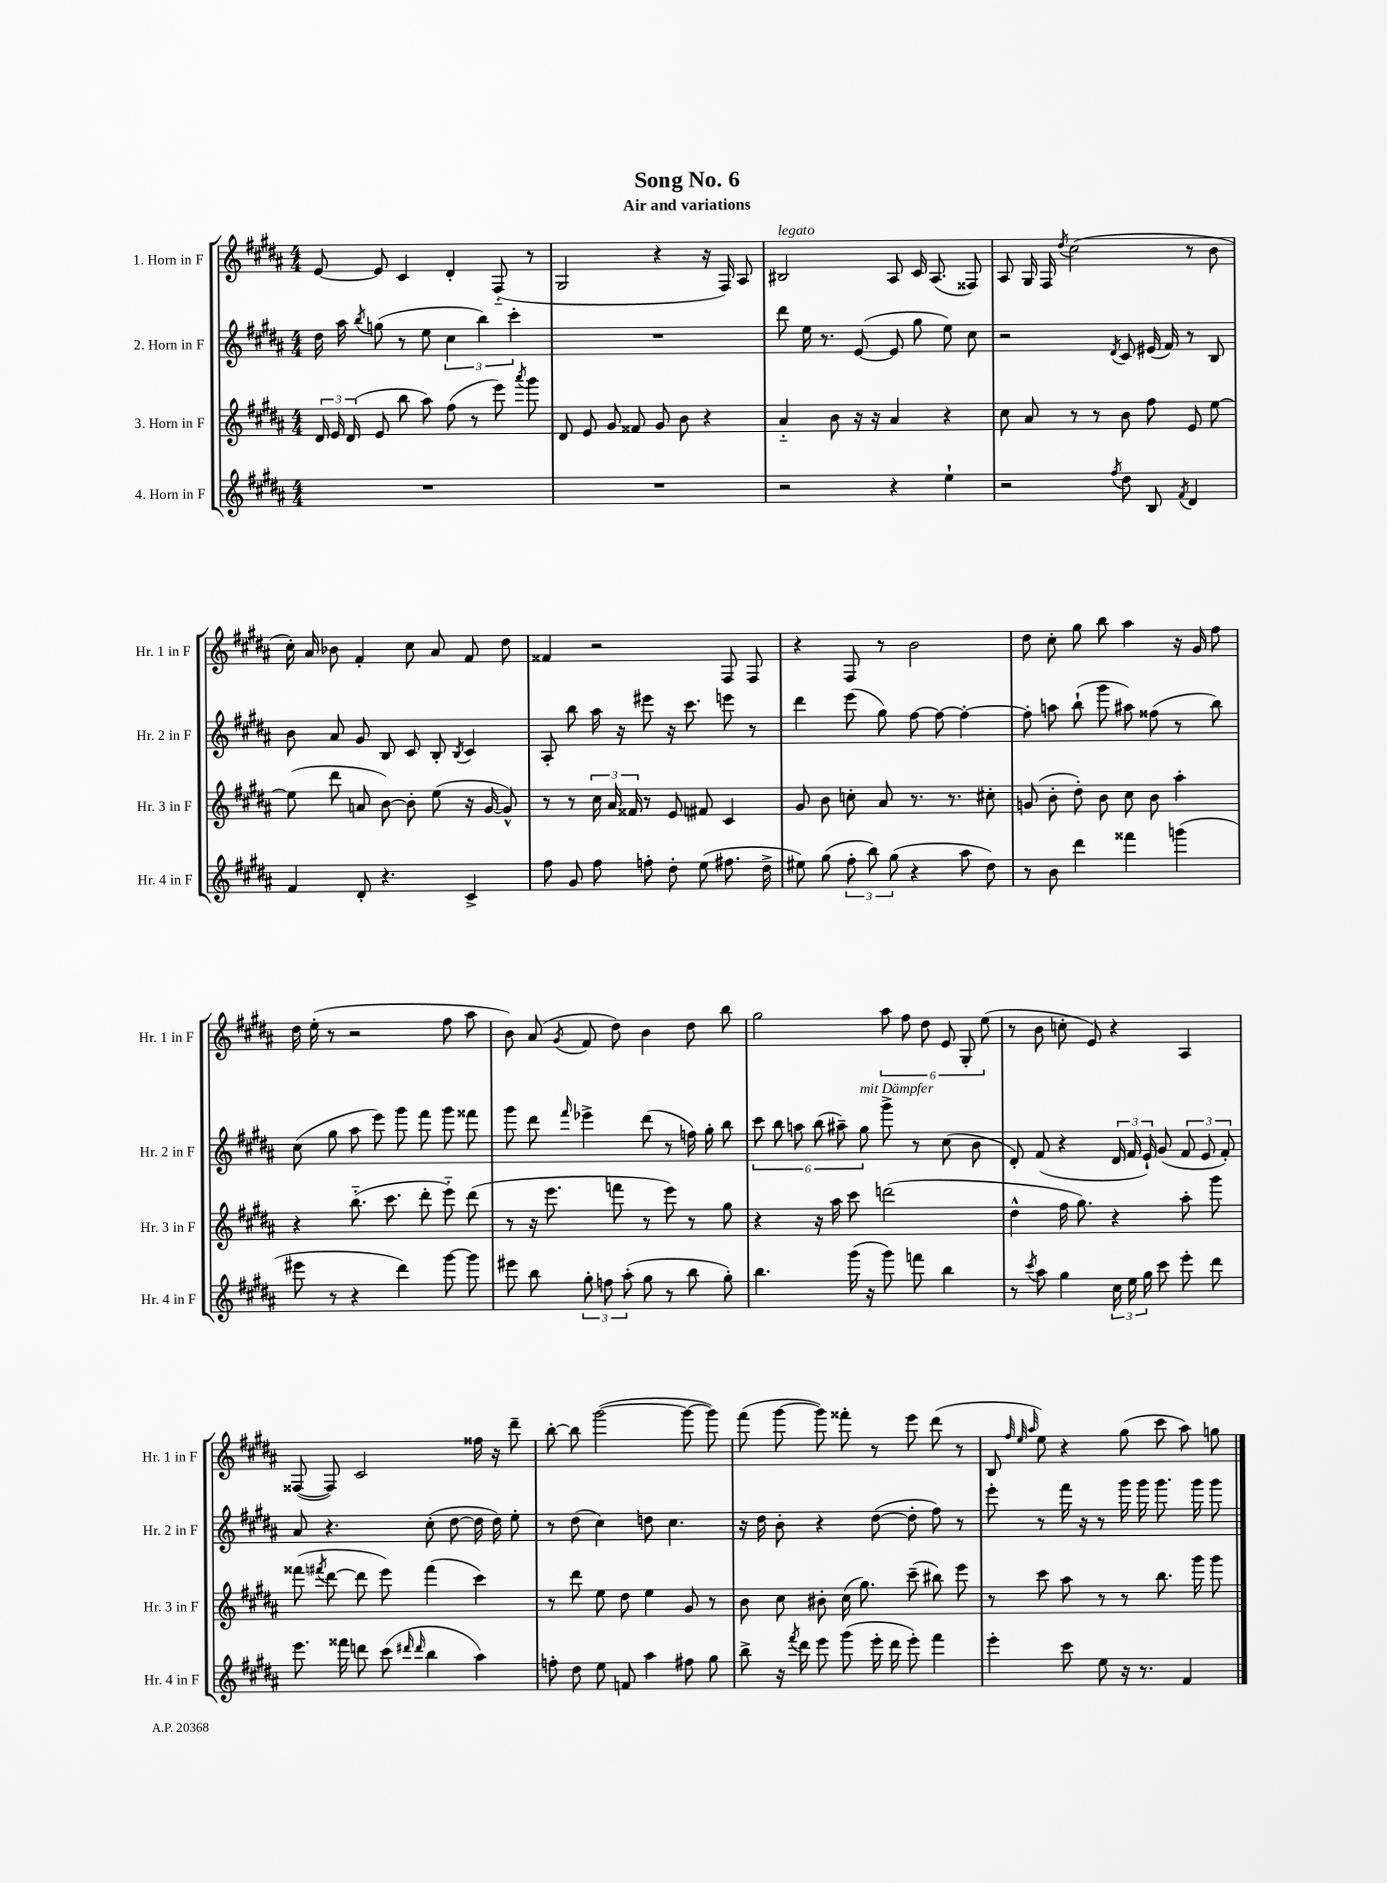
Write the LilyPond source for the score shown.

\header { title = "Song No. 6" subtitle = "Air and variations" }
<<
\new StaffGroup <<
\new Staff = "s0" \with { instrumentName = "1. Horn in F" shortInstrumentName = "Hr. 1 in F" } {
    \clef treble \key b \major \numericTimeSignature \time 4/4
    \autoBeamOff e'8~ e'8 cis'4 dis'4-. fis8-_( r8 |
    gis2 r4 r16 fis16) ais8 |
    bis2^\markup { \italic "legato" } ais8 cis'16 ais8.( fisis8) |
    ais8 gis16 fis16 \acciaccatura { dis''8 } cis''2( r8 b'8 |
    cis''16-.) ais'16 bes'8 fis'4-. cis''8 ais'8 fis'8 dis''8 |
    fisis'4 r2 fis8 fis8 |
    r4 fis8 r8 b'2 |
    dis''8 cis''8-. gis''8 b''8 ais''4 r16 gis'16 fis''8 |
    dis''16 e''16-.( r8 r2 fis''8 ais''8 |
    b'8) ais'8( \acciaccatura { gis'8 } fis'8 dis''8) b'4 dis''8 b''8 |
    gis''2 \tuplet 6/4 { ais''8 fis''8 dis''8 e'8 gis8-. e''8( } |
    r8 b'8 c''8-. e'8) r4 ais4 |
    fisis8~( fisis8) cis'2 fisis''16 r16 dis'''8-- |
    b''8~-. b''8 gis'''2~( gis'''8~ gis'''8) |
    fis'''8( gis'''8~ gis'''8) fisis'''8-. r8 e'''8 dis'''8( r8 |
    b8 \grace { fis''32 e''32 ais''32 } e''8) r4 gis''8( cis'''8 ais''8) g''8 \bar "|." |
}
\new Staff = "s1" \with { instrumentName = "2. Horn in F" shortInstrumentName = "Hr. 2 in F" } {
    \clef treble \key b \major \numericTimeSignature \time 4/4
    \autoBeamOff dis''16 ais''16 \acciaccatura { b''8 } g''8( r8 e''8 \tuplet 3/2 { cis''4 b''4) cis'''4-. } |
    R1 |
    dis'''8 e''16 r8. e'8~( e'8 gis''8 e''8) cis''8 |
    r2 \acciaccatura { dis'8 } cis'8 eis'16( fis'16) r8 b8 |
    b'8 ais'8 gis'8 b8 cis'8 b8-. \acciaccatura { b8 } cis'4 |
    ais8-. b''8 ais''16 r16 eis'''8 r16 cis'''8. e'''8 r8 |
    dis'''4 e'''8( gis''8) fis''8~ fis''8~ fis''4~-. |
    fis''8-. a''8 b''8-!( gis'''8 ais''8) fisis''8( r8 b''8) |
    cis''8( gis''8 ais''8 e'''8) gis'''8 fis'''8 gis'''8 fisis'''8 |
    gis'''8 dis'''8 \grace { fis'''16 } ees'''4-> dis'''8( r8 f''16) gis''16-. b''8 |
    \tuplet 6/4 { cis'''8 b''8 a''8 b''8( ais''8--) gis''8^\markup { \italic "mit Dämpfer" } } gis'''8-> r8 cis''8( b'8 |
    dis'8-.) fis'8( r4 \tuplet 3/2 { dis'16 fis'16 e'16-!) } gis'8( \tuplet 3/2 { fis'8 e'8 fis'8-.) } |
    ais'8 r4. cis''8-.( dis''8~ dis''16 dis''16) e''8-. |
    r8 dis''8( cis''4) d''8 cis''4. |
    r16 dis''16 b'8-. r4 dis''8~( dis''8-. fis''8) r8 |
    e'''8-. r8 fis'''16 r16 r8 gis'''16 gis'''16 gis'''8. gis'''16 gis'''8 \bar "|." |
}
\new Staff = "s2" \with { instrumentName = "3. Horn in F" shortInstrumentName = "Hr. 3 in F" } {
    \clef treble \key b \major \numericTimeSignature \time 4/4
    \autoBeamOff \tuplet 3/2 { dis'16 e'16 dis'16( } e'8 b''8 ais''8) fis''8( r8 e'''8) \acciaccatura { ais'''8 } gis'''8 |
    dis'8 e'8 gis'8 fisis'8 gis'8 b'8 r4 |
    ais'4-_ b'8 r16 r16 ais'4 r4 |
    cis''8 ais'8 r8 r8 b'8 fis''8 e'8 e''8~ |
    e''8( dis'''8 a'8 b'8~) b'8-. e''8( r16 gis'16~ gis'8-^) |
    r8 r8 \tuplet 3/2 { cis''16 ais'16 fisis'16 } r8 e'8 fis'8 cis'4 |
    gis'8 b'8 c''8-. ais'8 r8. r8. cis''8-. |
    g'8( b'8-. dis''8-.) b'8 cis''8 b'8 ais''4-. |
    r4 b''8.-_( cis'''8. dis'''8-. e'''8-_) dis'''8( |
    r8 r16 e'''8. f'''8 r8 e'''8) r8 gis''8 |
    r4 r16 ais''16 cis'''8 d'''2( |
    dis''4-^ fis''16 gis''8.) r4 ais''8-. gis'''8 |
    fisis'''8( \acciaccatura { fis'''8 } dis'''8~ dis'''8 e'''8) fis'''4( cis'''4) |
    r8 dis'''8 e''8 dis''8 e''4 gis'8 r8 |
    b'8 cis''8 bis'8-. cis''16( gis''8.) cis'''8--( bis''8) e'''8 |
    r8 cis'''8 ais''8 r8 r8 b''8. gis'''16 gis'''8 \bar "|." |
}
\new Staff = "s3" \with { instrumentName = "4. Horn in F" shortInstrumentName = "Hr. 4 in F" } {
    \clef treble \key b \major \numericTimeSignature \time 4/4
    \autoBeamOff R1 |
    R1 |
    r2 r4 e''4-! |
    r2 \acciaccatura { fis''8 } dis''8 b8 \acciaccatura { fis'8 } dis'4 |
    fis'4 dis'8-. r4. cis'4-> |
    fis''8 gis'8 fis''8 f''8-. dis''8-. e''8( fis''8. dis''16-> |
    eis''8) gis''8( \tuplet 3/2 { fis''8-. b''8) gis''8( } r4 ais''8 dis''8) |
    r8 b'8 dis'''4 fisis'''4 g'''4( |
    eis'''8 r8 r4 dis'''4) gis'''8~ gis'''8 |
    eis'''8 b''8 \tuplet 3/2 { gis''8-. f''8 ais''8-.( } gis''8 r8 b''8 gis''8-.) |
    b''4. gis'''16( r16 gis'''8) f'''8 b''4 |
    r8 \acciaccatura { cis'''8 } ais''8 gis''4 \tuplet 3/2 { cis''16 e''16 gis''16 } cis'''8 e'''8-. dis'''8 |
    e'''8. fisis'''16 d'''8 cis'''8( \grace { dis'''16 dis'''16 } b''4 ais''4) |
    f''8-. dis''8 e''8 f'8 ais''4 fis''8 gis''8 |
    b''8-> r16 \acciaccatura { fis'''8 } dis'''16 e'''8 gis'''8( e'''16-. dis'''16 e'''8-.) fis'''4 |
    e'''4-. cis'''8 e''8 r16 r8. fis'4 \bar "|." |
}
>>
>>
\layout { \context { \Score \remove "Bar_number_engraver" } }
